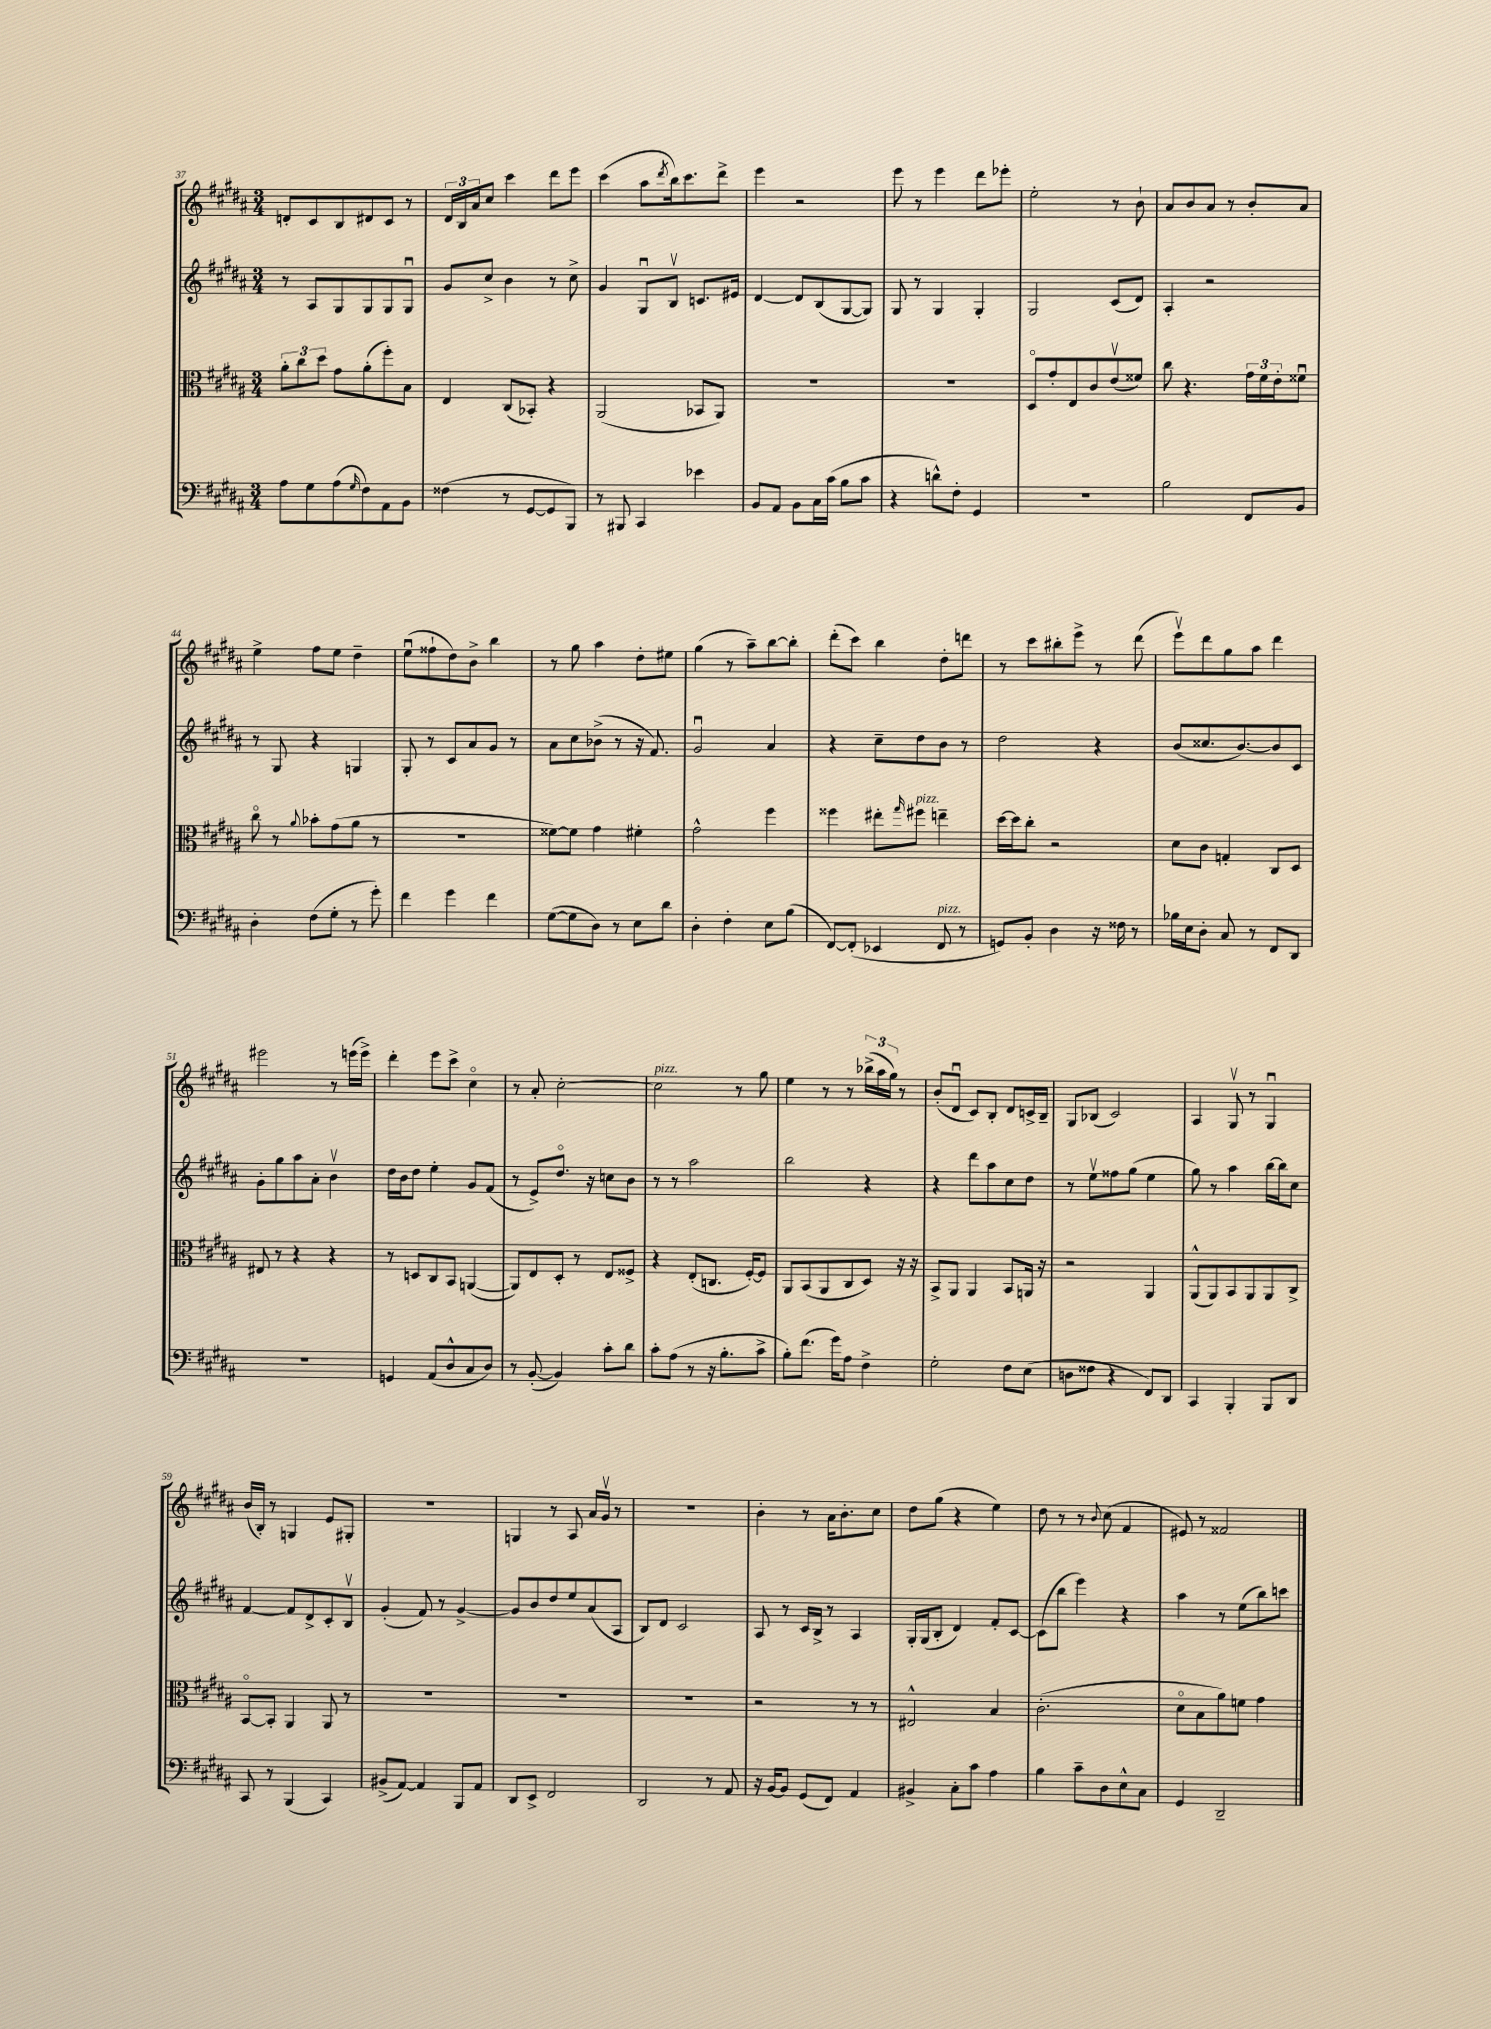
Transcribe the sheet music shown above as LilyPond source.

<<
\new StaffGroup <<
\new Staff = "s0" {
    \clef treble \key b \major \numericTimeSignature \time 3/4
    d'8-. cis'8 b8 dis'8 cis'8 r8 |
    \tuplet 3/2 { dis'16 b16 ais'16 } cis''8 cis'''4 dis'''8 e'''8 |
    cis'''4( ais''8 \acciaccatura { dis'''8 } b''16) cis'''8. dis'''8-> |
    e'''4 r2 |
    e'''8 r8 e'''4 dis'''8 ees'''8-. |
    e''2-. r8 b'8-! |
    ais'8 b'8 ais'8 r8 b'8-. ais'8 |
    e''4-> fis''8 e''8 dis''4-- |
    e''8\downbow( fisis''8-! dis''8) b'8-> b''4 |
    r8 gis''8 ais''4 dis''8-. eis''8 |
    gis''4( r8 ais''8--) b''8~ b''8-. |
    dis'''8-.( cis'''8) b''4 dis''8-. d'''8 |
    r8 cis'''8 bis''8-. e'''8-> r8 dis'''8( |
    e'''8\upbow) dis'''8 gis''8 ais''8 dis'''4 |
    eis'''2 r8 e'''16( e'''16->) |
    dis'''4-. e'''8 cis'''8-> cis''4\flageolet |
    r8 ais'8-. cis''2~-. |
    cis''2^\markup { \italic "pizz." } r8 gis''8 |
    e''4 r8 r8 \tuplet 3/2 { bes''16->( ais''16 gis''16) } r8 |
    b'8-.( dis'8\downbow cis'8) b8-. dis'8 c'16-> b16-- |
    gis8 bes8( cis'2) |
    ais4 gis8\upbow r8 gis4\downbow |
    b'16( b16-.) r8 g4 e'8 gis8-. |
    R2. |
    g4 r8 ais8 ais'16 gis'16\upbow r8 |
    R2. |
    b'4-. r8 ais'16 b'8.-. cis''8 |
    dis''8 gis''8( r4 e''4) |
    dis''8 r8 r8 \appoggiatura { b'8 } cis''8( fis'4 |
    eis'8) r8 fisis'2 \bar "|." |
}
\new Staff = "s1" {
    \clef treble \key b \major \numericTimeSignature \time 3/4
    r8 ais8 gis8 gis8 gis8 gis8\downbow |
    gis'8 cis''8-> b'4 r8 cis''8-> |
    gis'4 gis8\downbow b8\upbow c'8. eis'16 |
    dis'4~ dis'8 b8( gis8~ gis8) |
    gis8 r8 gis4 gis4-. |
    gis2 cis'8( dis'8) |
    ais4-. r2 |
    r8 gis8 r4 g4 |
    gis8-. r8 cis'8 ais'8 gis'8 r8 |
    ais'8 cis''8 bes'8->( r8 r16 fis'8.) |
    gis'2\downbow ais'4 |
    r4 cis''8-- dis''8 b'8 r8 |
    dis''2 r4 |
    b'8( cisis''8. b'8.~) b'8 cis'8 |
    gis'8-. gis''8 ais''8 ais'8-. b'4\upbow |
    dis''16 b'16 dis''8 e''4-. gis'8 fis'8( |
    r8 e'8->) dis''8.\flageolet r16 c''8 b'8 |
    r8 r8 ais''2 |
    b''2 r4 |
    r4 dis'''8 ais''8 cis''8 dis''8 |
    r8 e''8\upbow fisis''8 gis''8( e''4 |
    gis''8) r8 ais''4 b''16~ b''16 cis''8 |
    fis'4~ fis'8 dis'8-> cis'8-. b8\upbow |
    gis'4-.( fis'8) r8 gis'4~-> |
    gis'8 b'8 dis''8 e''8 ais'8( ais8 |
    b8) dis'8 cis'2 |
    ais8 r8 cis'16 b16-> r8 ais4 |
    gis16-. gis16( b8-. dis'4) fis'8-. cis'8~ |
    cis'8( b''8 e'''4) r4 |
    ais''4 r8 e''8( b''8) c'''8 \bar "|." |
}
\new Staff = "s2" {
    \clef alto \key b \major \numericTimeSignature \time 3/4
    \tuplet 3/2 { ais'8-. cis''8 dis''8 } gis'8 ais'8-.( fis''8-.) b8 |
    e4 cis8( bes,8-.) r4 |
    ais,2( bes,8 ais,8) |
    R2. |
    R2. |
    dis8\flageolet gis'8-. e8 cis'8 e'8\upbow( fisis'8) |
    cis''8 r4. \tuplet 3/2 { gis'16 fis'16 e'16-. } fisis'8\downbow |
    cis''8\flageolet r8 \appoggiatura { ais'8 } bes'8-. gis'8( ais'8 r8 |
    R2. |
    fisis'8~) fisis'8 gis'4 fis'4-. |
    gis'2-^ fis''4 |
    fisis''4 eis''8-. \grace { gis''16 } fis''8^\markup { \italic "pizz." } e''4-- |
    dis''16~ dis''16 cis''8-. r2 |
    dis'8 cis'8 g4-. cis8 dis8 |
    eis8 r8 r4 r4 |
    r8 d8 cis8 b,8 a,4~( |
    a,8) e8 dis8-. r8 e8 fisis8-> |
    r4 e8-.( c8. fis16~-.) fis8 |
    ais,8 b,8( ais,8 cis8 dis8) r16 r16 |
    b,8-> ais,8 ais,4 b,8 a,16 r16 |
    r2 ais,4 |
    ais,8-^( ais,8) b,8 ais,8 ais,8 cis8-> |
    b,8~\flageolet b,8-. ais,4 ais,8 r8 |
    R2. |
    R2. |
    R2. |
    r2 r8 r8 |
    eis2-^ b4 |
    cis'2.-.( |
    dis'8\flageolet b8 ais'8) f'8 gis'4 \bar "|." |
}
\new Staff = "s3" {
    \clef bass \key b \major \numericTimeSignature \time 3/4
    ais8 gis8 ais8( \grace { gis16 } fis8) ais,8 b,8 |
    fisis4( r8 gis,8~ gis,8 b,,8) |
    r8 bis,,8 cis,4 ees'4 |
    b,8 ais,8 b,8 cis16 cis'16( b8 cis'8 |
    r4 d'8-^) fis8-. gis,4 |
    R2. |
    b2 fis,8 b,8 |
    dis4-. fis8( gis8-. r8 gis'8-.) |
    fis'4 gis'4 fis'4 |
    gis8~( gis8 dis8) r8 e8 dis'8 |
    dis4-. fis4-. e8 b8( |
    fis,8~) fis,8-.( ees,4 fis,8^\markup { \italic "pizz." } r8 |
    g,8) b,8-. dis4 r16 fisis16 r8 |
    bes16 e16 dis8-. cis8 r8 fis,8 dis,8 |
    R2. |
    g,4 ais,8( dis8-^ cis8 dis8) |
    r8 b,8~-.( b,4) cis'8-. dis'8 |
    cis'8-. ais8( r8 r16 b8.-. cis'8-> |
    b8-.) fis'8.( gis'16) ais8 fis4-> |
    gis2-. fis8 e8( |
    d8 fisis8 r4 fis,8) dis,8 |
    cis,4 b,,4-. b,,8 dis,8 |
    cis,8 r8 b,,4( cis,4) |
    bis,8->( ais,8~) ais,4 b,,8 ais,8 |
    dis,8 e,8-> fis,2 |
    dis,2 r8 ais,8 |
    r16 b,16~ b,8 gis,8( fis,8) ais,4 |
    bis,4-> cis8-. cis'8 ais4 |
    b4 cis'8-- dis8 e8-^ cis8 |
    gis,4 dis,2-- \bar "|." |
}
>>
>>
\layout { \context { \Score currentBarNumber = #37 } }
